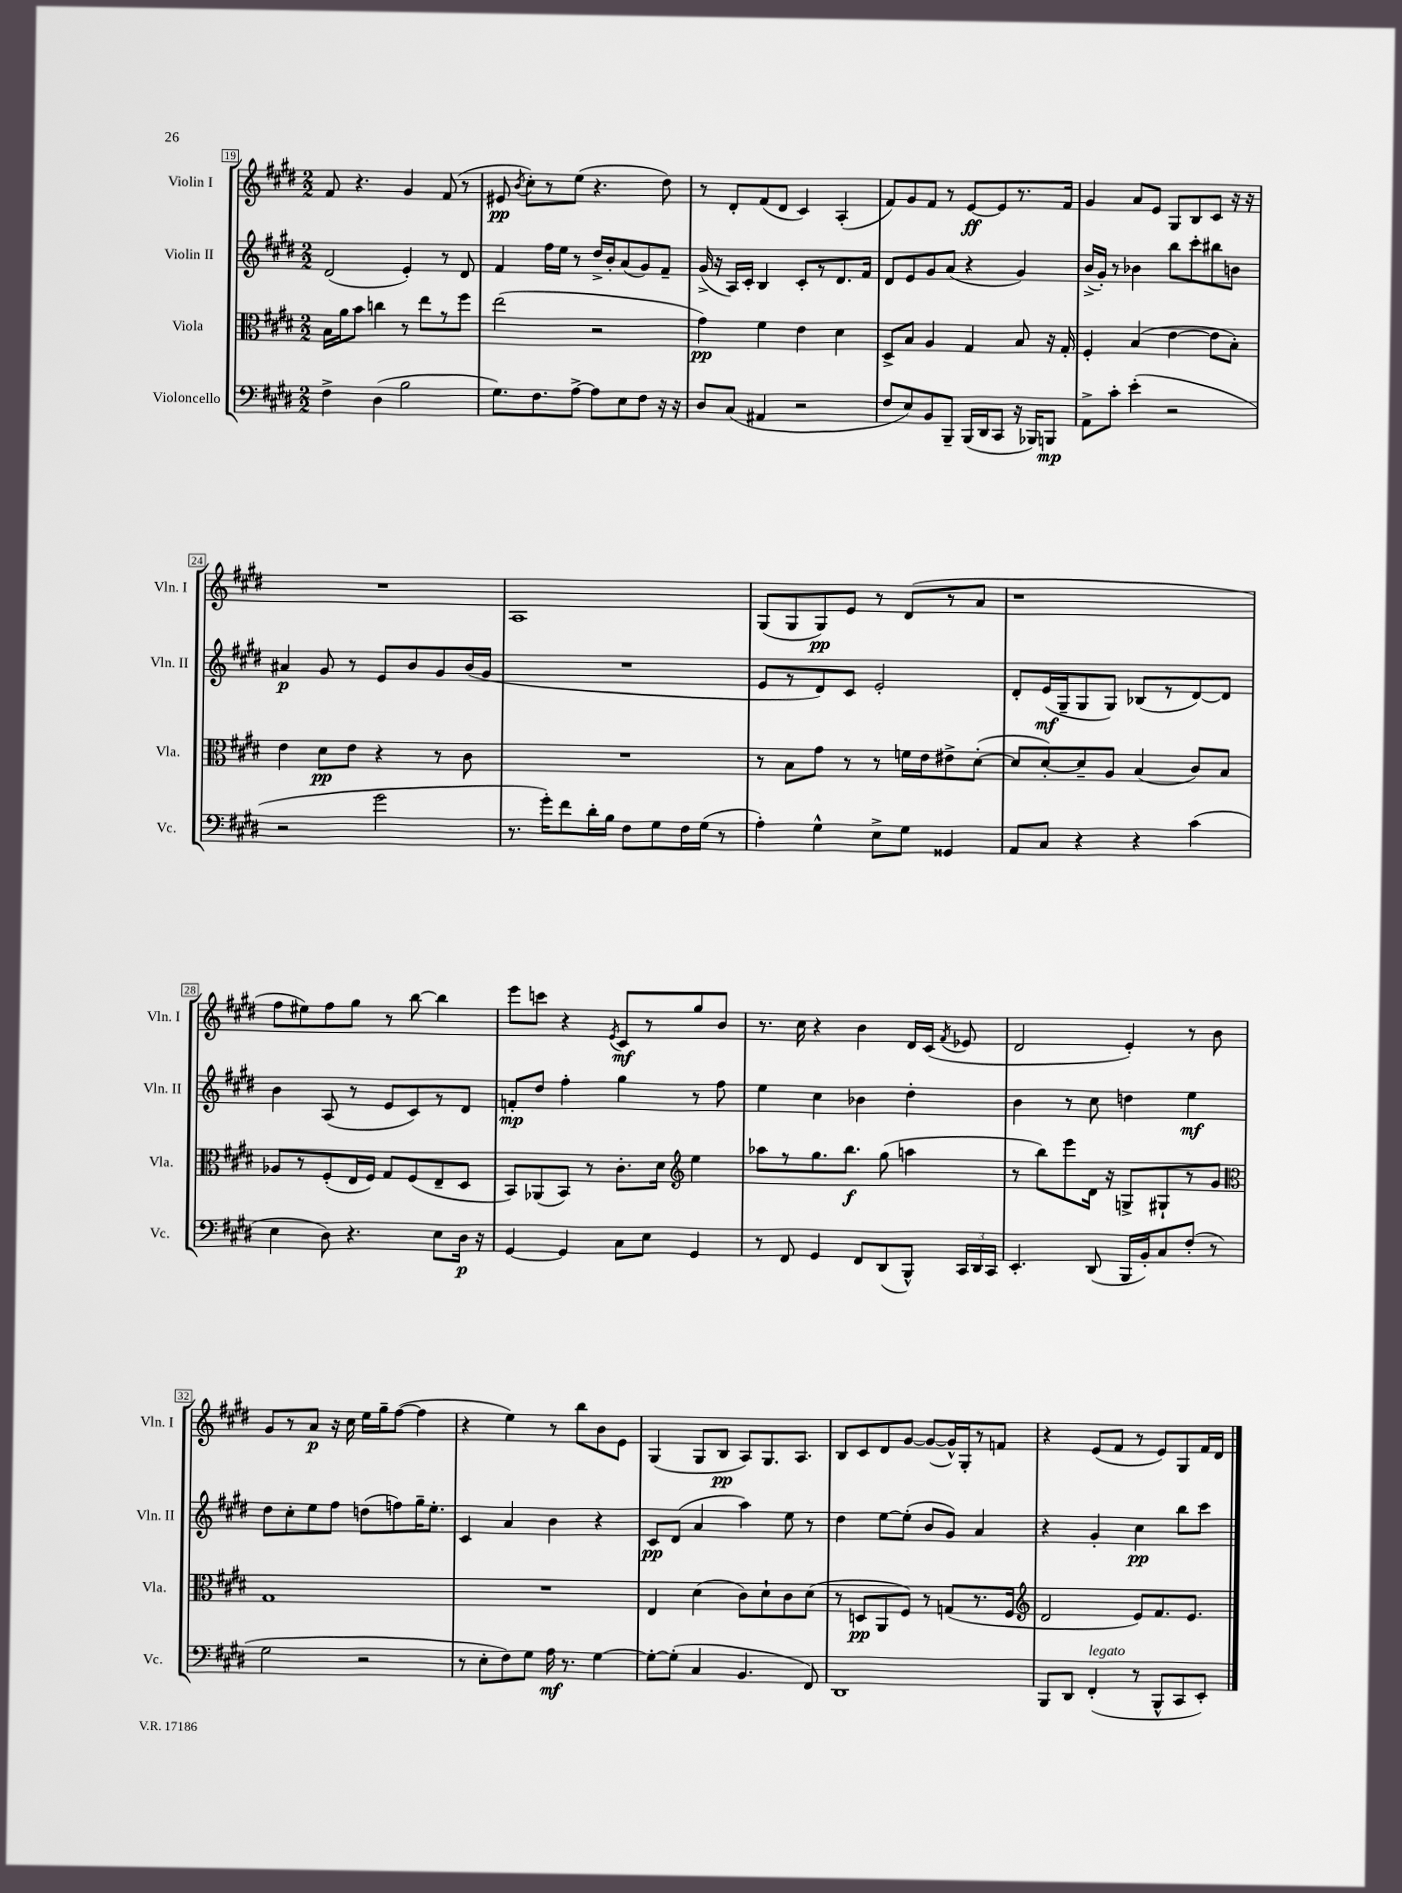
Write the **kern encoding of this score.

**kern	**kern	**kern	**kern
*staff4	*staff3	*staff2	*staff1
*clefF4	*clefC3	*clefG2	*clefG2
*k[f#c#g#d#]	*k[f#c#g#d#]	*k[f#c#g#d#]	*k[f#c#g#d#]
*M2/2	*M2/2	*M2/2	*M2/2
4F#^	16B	(2d#	8f#
.	16a	.	.
.	8b	.	4.r
(4D#	4cc	.	.
2B	8r	4e')	4g#
.	8ee	.	.
.	8r	8r	(8f#
.	8ff#	8d#	8r
=	=	=	=
8.G#)	(2ee	4f#	8e#
.	.	.	8qb
.	.	.	8cc#')
8.F#	.	.	.
.	.	16ff#	8r
.	.	16ee	.
[8A^	.	8r	(8ee
8A]	2r	16dd#^	4.r
.	.	16b'	.
8E	.	(8a	.
8F#	.	8g#)	.
16r	.	8f#~	8dd#)
16r	.	.	.
=	=	=	=
8D#	4g#)	(16g#^	8r
.	.	16r	.
(8C#	.	16A)	8d#'
.	.	16c#'	.
4AA#	4f#	4B	(8f#
.	.	.	8d#
2r	4e	8c#'	4c#)
.	.	8r	.
.	4d#	8.d#	(4A'
.	.	16f#	.
=	=	=	=
8F#	8D#^	8d#	8f#)
8E)	8B	8e	8g#
8BB	4A	8g#	8f#
8BBB~	.	(8a	8r
(16BBB	4G#	4r	[8e
16DD#	.	.	.
8CC#	.	.	8e]
16r	8B	4g#)	8.r
16BBB-)	.	.	.
8BBB	16r	.	.
.	16G#'	.	16f#
=	=	=	=
8AA^	4F#'	(16b^	4g#
.	.	16g#')	.
8c#'	.	8r	.
(4e'	(4B	4b-	8a
.	.	.	8e
2r	[4e	8bb	8G#
.	.	8ccc#'	8B
.	8e]	8bb#	8c#
.	8B')	8b	16r
.	.	.	16r
=	=	=	=
2r	4e	4a#	1r
.	8d#	8g#	.
.	8e	8r	.
2g#	4r	8e	.
.	.	8b	.
.	8r	8g#	.
.	8c#	(16b	.
.	.	16g#	.
=	=	=	=
8.r	1r	1r	1A
16g#')	.	.	.
8f#	.	.	.
16d#'	.	.	.
16B	.	.	.
8F#	.	.	.
8G#	.	.	.
16F#	.	.	.
(16G#	.	.	.
8r	.	.	.
=	=	=	=
4A')	8r	8e	(8G#
.	8B	8r	8G#
4G#^^	8g#	8d#)	8G#)
.	8r	8c#	8e
8E^	8r	2e'	8r
8G#	16f	.	(8d#
.	16e	.	.
4GG##	8e#^	.	8r
.	([8d#'	.	8a
=	=	=	=
8AA	8d#]	8d#'	1r
8C#	[8d#')	(16e	.
.	.	16G#~	.
4r	8d#~]	8G#	.
.	8A	8G#)	.
4r	(4B	(8B-	.
.	.	8r	.
(4c#	8c#)	[8d#)	.
.	8B	8d#]	.
=	=	=	=
4E	8A-	4b	8ff#
.	8r	.	8ee#)
8D#)	(8F#'	(8A	8ff#
4.r	16E	8r	8gg#
.	16F#)	.	.
.	8G#	8e	8r
.	(8F#	8c#)	[8bb
8E	8E~	8r	4bb]
16D#	8D#	8d#	.
16r	.	.	.
=	=	=	=
[4GG#	8BB)	8f'	8eee
.	(8AA-	8dd#	8ccc
4GG#]	8BB)	4ff#'	4r
.	8r	.	.
.	.	.	8qe
8C#	8.c#'	4gg#	8c#
8E	.	.	8r
.	16d#	.	.
*	*clefG2	*	*
4GG#	4ee	8r	8gg#
.	.	8ff#	8b
=	=	=	=
8r	8aa-	4ee	8.r
8FF#	8r	.	.
.	.	.	16cc#
4GG#	8.gg#	4cc#	4r
.	8.bb	.	.
8FF#	.	4b-	4b
(8DD#	(8gg#	.	.
8BBB^^)	4aa	4dd#'	16d#
.	.	.	(16c#
.	.	.	8qf#
24CC#	.	.	8e-
24DD#	.	.	.
24CC#	.	.	.
=	=	=	=
4.EE'	8r	4b	2d#
.	8bb)	.	.
.	8eee	8r	.
(8DD#	16d#	8cc#	.
.	16r	.	.
16BBB	8G^	4dd	4e')
16BB')	.	.	.
8C#	8G#`	.	.
(8F#'	8r	4ee	8r
8r	8g#	.	8b
=	=	=	=
*	*clefC3	*	*
2G#	1G#	8dd#	8g#
.	.	8cc#'	8r
.	.	8ee	8a
.	.	8ff#	16r
.	.	.	16cc#
2r	.	(8dd	16ee
.	.	.	16gg#~
.	.	8ff)	([8ff#
.	.	16gg#~	4ff#]
.	.	8.ee'	.
=	=	=	=
8r	1r	4c#	4r
8E'	.	.	.
8F#)	.	4a	4ee)
8G#	.	.	.
16A	.	4b	8r
8.r	.	.	.
.	.	.	8bb
[4G#	.	4r	8b
.	.	.	8e
=	=	=	=
8G#'_	4E	8c#	(4G#
(8G#']	.	(8d#	.
4C#	(4d#	4a	8G#
.	.	.	8B
4.BB	8c#)	4aa)	8A)
.	8d#`	.	8.G#
.	8c#	8ee	.
.	.	.	8.A
8FF#)	(8d#	8r	.
=	=	=	=
1DD#	8r	4dd#	8B
.	8D	.	8c#
.	8AA	[8ee	8d#
.	8F#)	(8ee']	[8g#
.	8r	8b	(8g#_
.	(8G	8g#)	16g#^^])
.	.	.	16G#'
.	8.r	4a	8r
.	.	.	8f
.	16F#	.	.
=	=	=	=
*	*clefG2	*	*
8BBB	2d#	4r	4r
8DD#	.	.	.
(4FF#'	.	4g#'	(8e
.	.	.	8f#
8r	8e)	4cc#	8r
8BBB^^	8.f#	.	8e)
8CC#	.	8bb	8G#
.	8.e	.	.
8EE')	.	8ccc#	16f#
.	.	.	16d#
==	==	==	==
*-	*-	*-	*-
